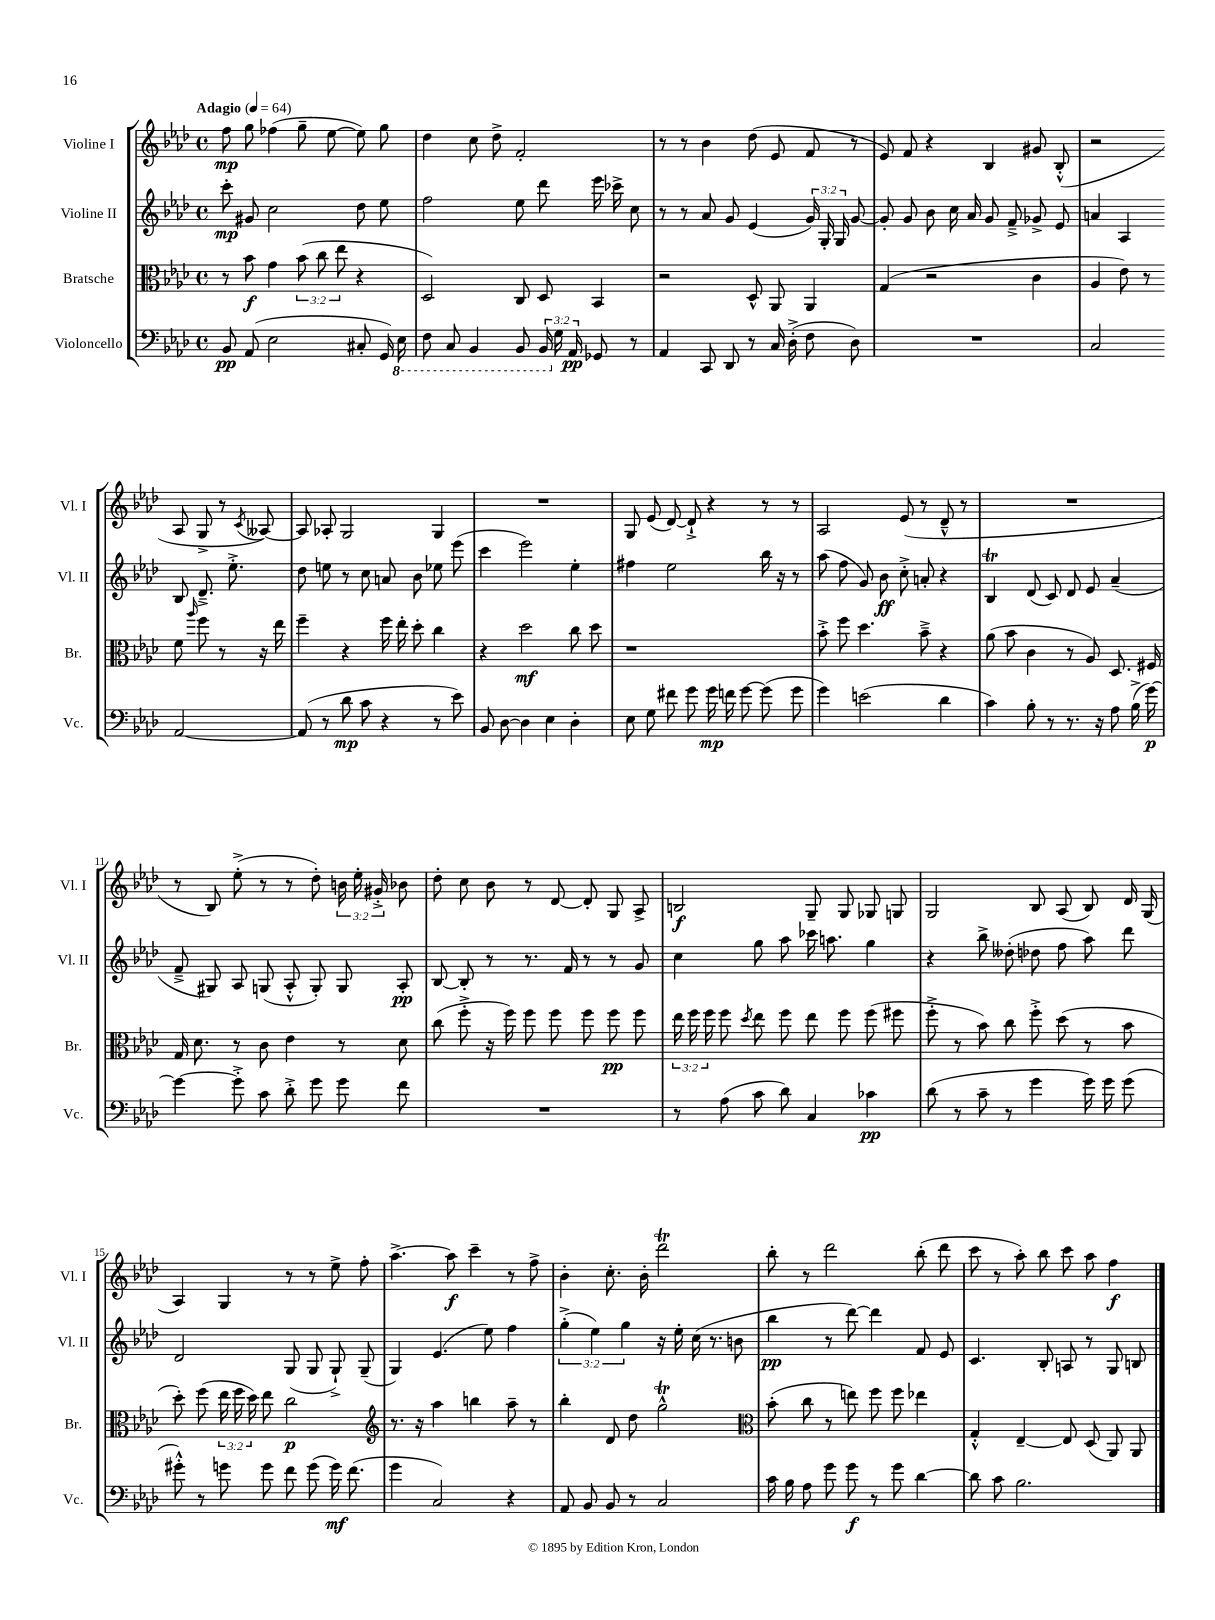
<<
\new StaffGroup <<
\new Staff = "s0" \with { instrumentName = "Violine I" shortInstrumentName = "Vl. I" } {
    \clef treble \key aes \major \defaultTimeSignature \time 4/4 \override Staff.TupletNumber.text = #tuplet-number::calc-fraction-text \tempo "Adagio" 4 = 64
    \autoBeamOff f''8\mp g''8 fes''4( g''8-- ees''8~ ees''8) g''8 |
    des''4 c''8 des''8-> f'2-. |
    r8 r8 bes'4 des''8( ees'8 f'8 r8 |
    ees'8) f'8 r4 bes4 gis'8 bes8-.-^( |
    r2 aes8 g8-> r8 \acciaccatura { c'8 } aeses8~) |
    aeses8 aes8-. g2 g4 |
    R1 |
    g8 ees'8( des'8~) des'8-!-> r4 r8 r8 |
    aes2 ees'8( r8 des'8---^ r8 |
    R1 |
    r8 bes8) ees''8-.->( r8 r8 des''8-.) \tuplet 3/2 { b'16 ees''16-. gis'16-.-> } bes'8 |
    des''8-. c''8 bes'8 r8 des'8~ des'8-. g8 aes8-> |
    b2\f g8-- g8 ges8 g8 |
    g2 bes8 aes8( bes8) des'16 g16( |
    aes4) g4 r8 r8 ees''8-> f''8-. |
    aes''4.~-> aes''8\f c'''4-- r8 f''8-> |
    bes'4-. c''8.-. bes'16-. des'''2\trill |
    bes''8-. r8 des'''2 bes''8-.( des'''8 |
    c'''8 r8 aes''8-.) bes''8 c'''8 aes''8 f''4\f \bar "|." |
}
\new Staff = "s1" \with { instrumentName = "Violine II" shortInstrumentName = "Vl. II" } {
    \clef treble \key aes \major \defaultTimeSignature \time 4/4 \override Staff.TupletNumber.text = #tuplet-number::calc-fraction-text
    \autoBeamOff c'''8-.\mp gis'8 c''2 des''8 ees''8 |
    f''2 ees''8 des'''8 ees'''16 ces'''16-> c''8 |
    r8 r8 aes'8 g'8 ees'4( \tuplet 3/2 { g'16) g16-. g16 } g'8~ |
    g'8-. g'8 bes'8 c''16 aes'16 g'8 f'8---> ges'8-> ees'8 |
    a'4 aes4 bes8 des'8.---> ees''8.-.-> |
    des''8 e''8 r8 c''8 a'8 bes'8 ees''8 ees'''8( |
    c'''4 ees'''2) ees''4-. |
    fis''4 ees''2 bes''16 r16 r8 |
    aes''8( f''8 g'8) bes'8\ff c''8-.-> a'8-. r4 |
    bes4\trill des'8( c'8) des'8 ees'8 aes'4--( |
    f'8---> gis8) aes8 g8( aes8-.-^ g8-.) g8 aes8-.\pp |
    bes8~ bes8-. r8 r8. f'16 r8 r8 g'8 |
    c''4 g''8 aes''8 ces'''16 a''8. g''4 |
    r4 bes''8-> deses''8-.( des''8 f''8 aes''8) des'''8 |
    des'2 g8( g8 g8-!->) g8--( |
    g4) ees'4.( ees''8) f''4 |
    \tuplet 3/2 { g''4-.->( ees''4) g''4 } r16 ees''16-. c''16( r8. b'8 |
    bes''4\pp r8 des'''8~) des'''4 f'8 ees'8 |
    c'4. bes8-. a8 r8 g8 b8 \bar "|." |
}
\new Staff = "s2" \with { instrumentName = "Bratsche" shortInstrumentName = "Br." } {
    \clef alto \key aes \major \defaultTimeSignature \time 4/4 \override Staff.TupletNumber.text = #tuplet-number::calc-fraction-text
    \autoBeamOff r8 bes'8\f g'4 \tuplet 3/2 { bes'8( c''8 ees''8 } r4 |
    des2) c8 des8 bes,4 |
    r2 des8-^ aes,8 aes,4 |
    g4( r2 c'4 |
    aes4 ees'8) r8 f'8 \grace { aes''16 } f''8 r8 r16 ees''16 |
    f''4-- r4 f''16 ees''16-. des''8-. c''4 |
    r4 des''2\mf c''8 des''8 |
    r1 |
    bes'8-.-> f''8 des''4. bes'8---> r4 |
    aes'8( bes'8 c'4 r8 aes8) des8. fis16 |
    g16 des'8. r8 c'8 ees'4 r8 des'8 |
    c''8( f''8-.-> r16 f''16) f''8 f''8 f''8 f''8\pp f''8 |
    \tuplet 3/2 { ees''16 f''16 f''16 } f''8 \acciaccatura { des''8 } ees''8 f''8 ees''8 f''8 f''8( fis''8 |
    f''8-.-> r8 bes'8) c''8 f''8-.-> des''8( r8 bes'8 |
    des''8-.) f''8( \tuplet 3/2 { ees''16 f''16 des''16) } ees''8 c''2\p |
    \clef treble r8. r16 aes''4 b''4 aes''8-- r8 |
    bes''4-. des'8 des''8 g''2-^\trill |
    \clef alto bes'8-.( c''8 r8 e''8) f''8 f''8 ees''4 |
    g4-.-^ ees4~-- ees8 des8( aes,8) aes,8 \bar "|." |
}
\new Staff = "s3" \with { instrumentName = "Violoncello" shortInstrumentName = "Vc." } {
    \clef bass \key aes \major \defaultTimeSignature \time 4/4 \override Staff.TupletNumber.text = #tuplet-number::calc-fraction-text
    \autoBeamOff bes,8\pp aes,8( ees2 cis8-. g,16) \ottava #-1 ees,16 |
    f,8 c,8 bes,,4 bes,,8 \tuplet 3/2 { bes,,16 \ottava #0 g16 aes,16\pp } ges,8 r8 |
    aes,4 c,8 des,8 r8 c16 des16-.->( f8 des8) |
    R1 |
    c2 aes,2~ |
    aes,8( r8 des'8\mp c'8 r4 r8 ees'8) |
    bes,8 des8~ des4 ees4 des4-. |
    ees8 g8 fis'8 g'8 g'16\mp f'16 g'8~ g'8( g'8 |
    g'4) e'2( des'4 |
    c'4) bes8-. r8 r8. r16 aes8 bes16->( g'16~\p) |
    g'4~ g'8-.-> c'8 des'8-.-> g'8 g'8 f'8 |
    R1 |
    r8 aes8( c'8 des'8) c4 ces'4\pp |
    des'8( r8 c'8-- r8 g'4 g'16) g'16 g'8( |
    gis'8-.-^) r8 g'8 g'8 f'8 g'8( g'16\mf) f'8.( |
    g'4 c2) r4 |
    aes,8 bes,8 bes,8 r8 c2 |
    c'16 bes16 aes8 g'8 g'8\f r8 g'8 des'4~ |
    des'8 c'8 bes2. \bar "|." |
}
>>
>>
